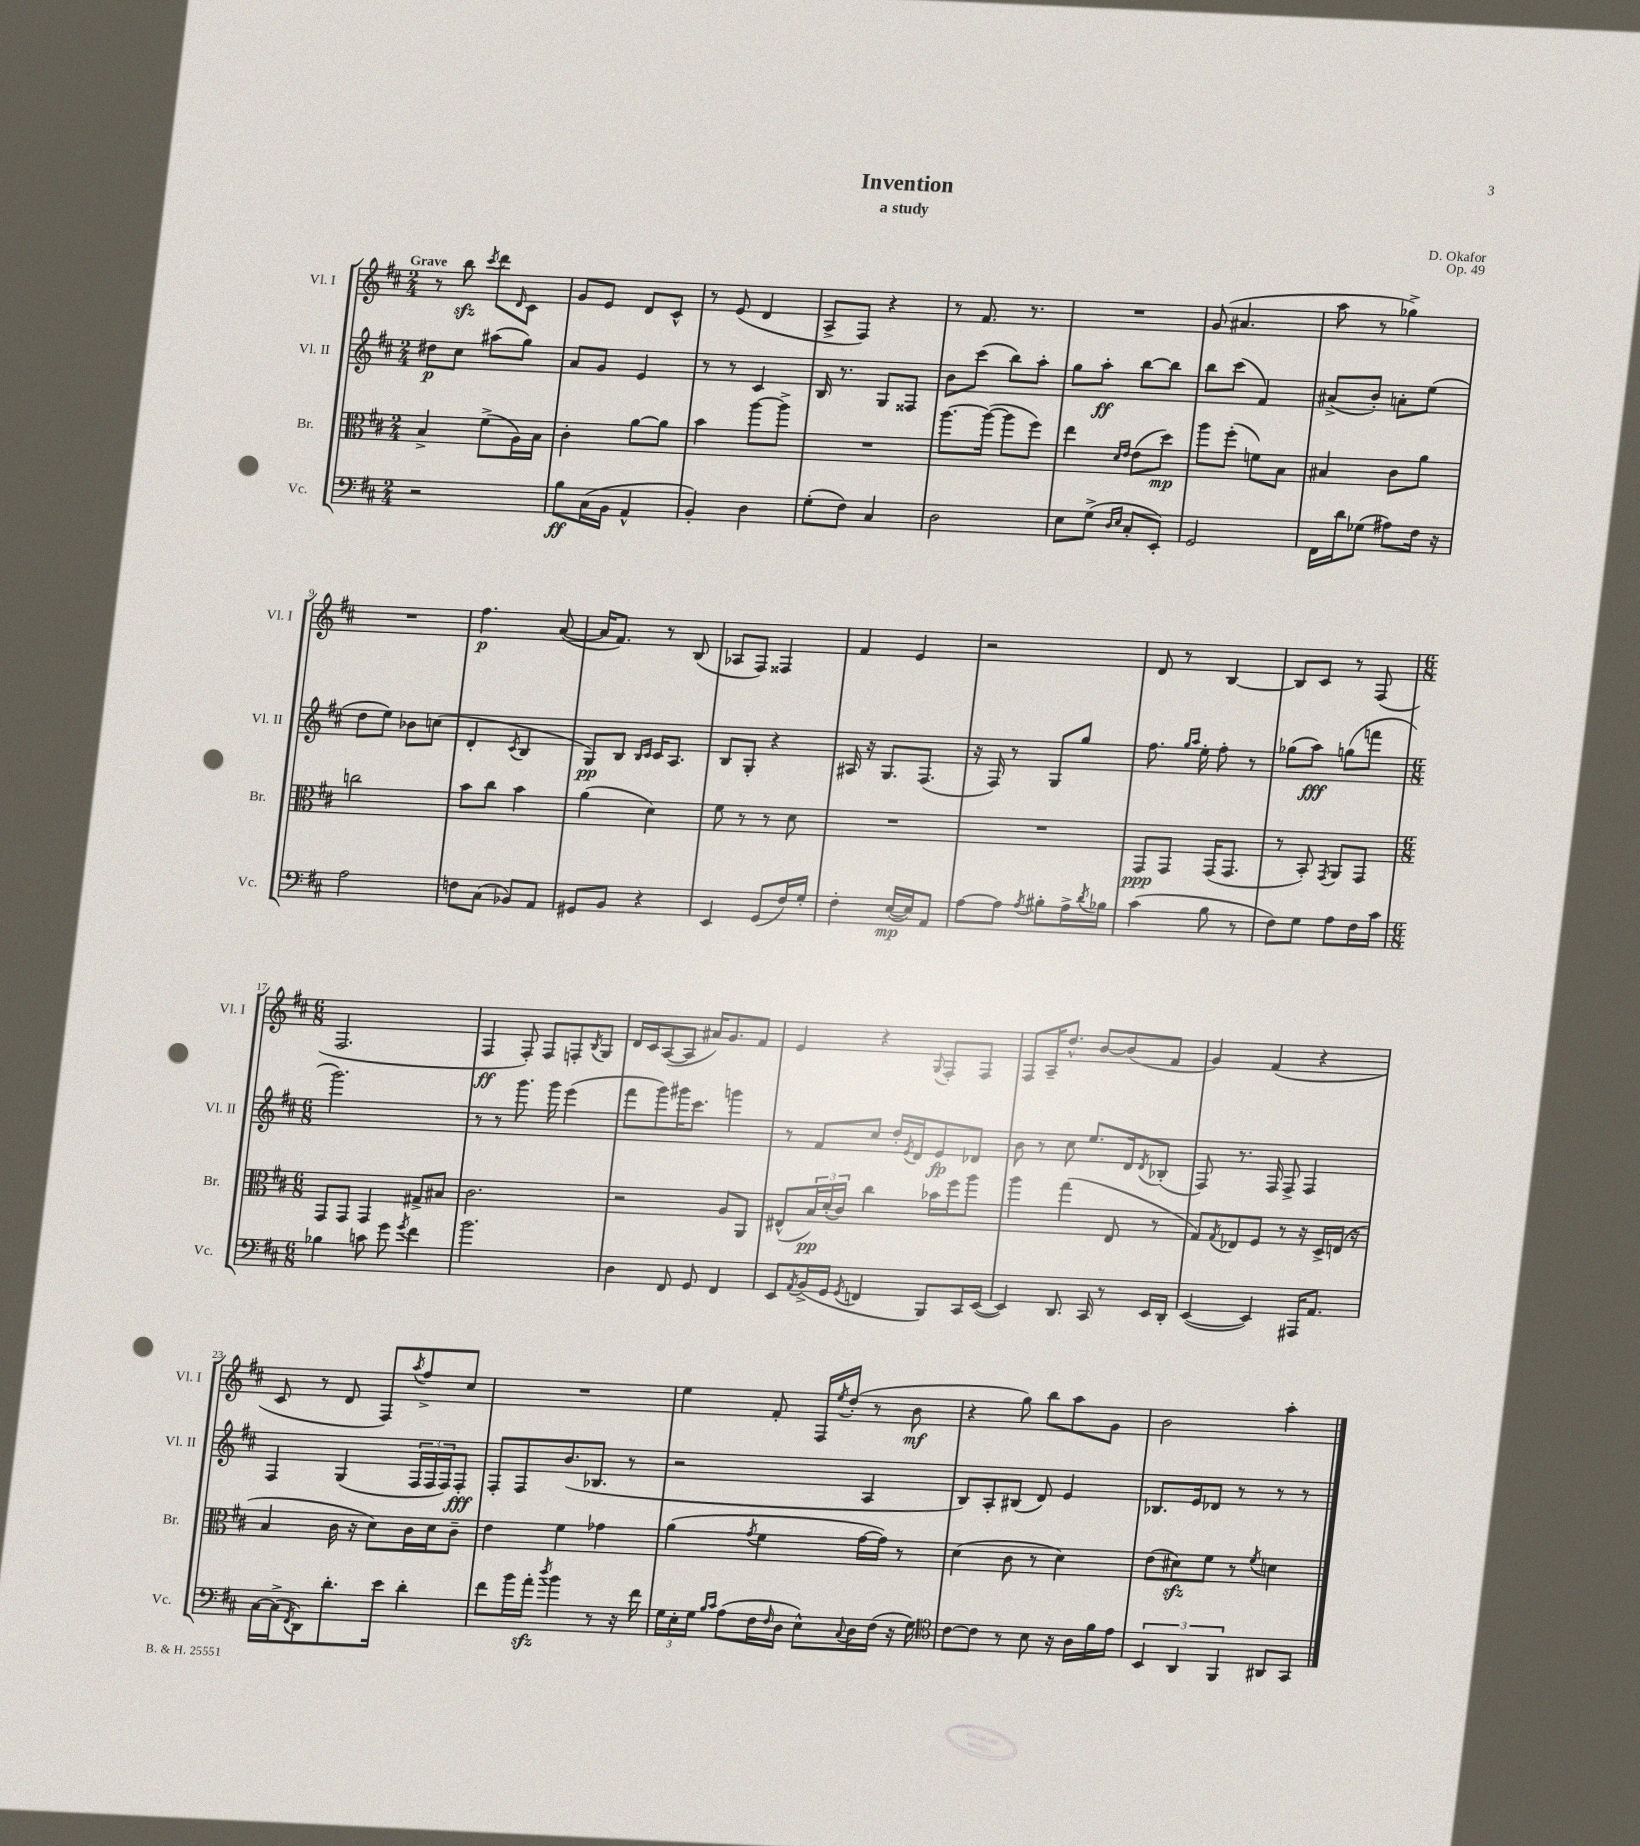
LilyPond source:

\header { title = "Invention" composer = "D. Okafor" subtitle = "a study" opus = "Op. 49" }
<<
\new StaffGroup <<
\new Staff = "s0" \with { instrumentName = "Vl. I" shortInstrumentName = "Vl. I" } {
    \clef treble \key d \major \numericTimeSignature \time 2/4 \tempo "Grave"
    r8 b''8\sfz \acciaccatura { cis'''8 } d'''8 \grace { d'16 } cis'8 |
    g'8 e'8 d'8 cis'8-^ |
    r8 e'8( d'4 |
    a8-> fis8) r4 |
    r8 fis'8. r8. |
    R2 |
    g'8( ais'4. |
    a''8 r8 ges''4->) |
    R2 |
    fis''4.\p a'8~( |
    a'16 fis'8.) r8 b8( |
    aes8 fis8) fisis4 |
    fis'4 e'4 |
    r2 |
    d'8 r8 b4~ |
    b8 cis'8 r8 fis8( |
    \numericTimeSignature \time 6/8 fis2. |
    fis4\ff fis8-.) fis8 f8-. \acciaccatura { b8 } g8 |
    d'16 cis'16 a8~( a8 ais'16) g'8. fis'8 |
    e'4 r4 \appoggiatura { g8 } fis8-. fis8 |
    fis8 a16-- d''8.-^ b'8~ b'8( fis'8 |
    g'4) fis'4( r4 |
    cis'8 r8 d'8 fis8) \acciaccatura { a''8 } fis''8-> cis''8 |
    R2. |
    e''4 fis'8-. fis16 \acciaccatura { e''8 } d''16-.( r8 b'8\mf |
    r4 g''8) b''8 a''8 g'8 |
    b'2 a''4-. \bar "|." |
}
\new Staff = "s1" \with { instrumentName = "Vl. II" shortInstrumentName = "Vl. II" } {
    \clef treble \key d \major \numericTimeSignature \time 2/4
    dis''8\p cis''8 ais''8( g''8) |
    a'8 g'8 e'4 |
    r8 r8 cis'4 |
    b16 r8. g8 fisis8 |
    b'8 cis'''8( b''8) a''8-. |
    g''8 a''8-.\ff b''8~ b''8 |
    b''8 cis'''8( fis'4) |
    ais'8->( b'8-.) a'8-. e''8( |
    d''8 e''8) bes'8 c''8( |
    d'4-. \acciaccatura { cis'8 } b4 |
    g8\pp) b8 \grace { b16 cis'16 } cis'16 a8. |
    b8 g8-. r4 |
    ais16 r16 g8. fis8.( |
    r16 fis16) r8 g8 g''8 |
    fis''8. \grace { g''16 a''16 } e''16-. fis''8-. r8 |
    ges''8( a''8\fff) g''8( f'''8 |
    \numericTimeSignature \time 6/8 g'''2.) |
    r8 r8 g'''8. g'''16 e'''4( |
    fis'''8 g'''8) gis'''16 cis'''8. g'''4 |
    r8 fis'8 cis''8 d''16-. \acciaccatura { e'8 } d'16 e'8\fp des'8 |
    b'8 r8 cis''8 e''8. d'16 \acciaccatura { d'8 } bes8-.( |
    fis8) r8. fis16 fis8-> fis4 |
    fis4 g4( \tuplet 3/2 { fis16 fis16 fis16) } fis8-.\fff |
    fis8-. fis8 b'8.( bes8. r8 |
    r2 a4 |
    b8) a8-. bis8( d'8) e'4 |
    bes8. e'16 des'8 r8 r8 r8 \bar "|." |
}
\new Staff = "s2" \with { instrumentName = "Br." shortInstrumentName = "Br." } {
    \clef alto \key d \major \numericTimeSignature \time 2/4
    b4-> fis'8->( a16) b16 |
    cis'4-. a'8~ a'8 |
    b'4 a''8~ a''8-> |
    R2 |
    a''8.~ a''16~( a''8 fis''8) |
    e''4 \grace { d'16 e'16 } e'8( d''8\mp) |
    a''8 fis''8-.( f'8) b8 |
    bis4 cis'8 a'8 |
    c''2 |
    b'8 cis''8 b'4 |
    a'4( d'4) |
    fis'8 r8 r8 d'8 |
    R2 |
    R2 |
    g,8\ppp g,8 g,16( g,8. |
    r8 b,8-.) \acciaccatura { g,8 } a,8 g,8 |
    \numericTimeSignature \time 6/8 g,8 g,8 g,4 gis8-> bis8 |
    cis'2. |
    r2 a8 a,8 |
    eis8-^( \tuplet 3/2 { b16\pp) d'16-.( cis'16) } cis''4 bes'16 fis''16 a''8 |
    a''4 g''4( e8 r8 |
    g8) \acciaccatura { g8 } ees8 fis8 r8 r16 d16-> e16( r16 |
    b4 cis'16 r16 d'8) cis'16 d'16 cis'8-- |
    e'4 fis'4 ges'4 |
    a'4( \acciaccatura { g'8 } fis'4 g'16~ g'16) r8 |
    d'4( cis'8 r8 d'4) |
    e'8( dis'8\sfz) fis'8 r8 \acciaccatura { fis'8 } d'4 \bar "|." |
}
\new Staff = "s3" \with { instrumentName = "Vc." shortInstrumentName = "Vc." } {
    \clef bass \key d \major \numericTimeSignature \time 2/4
    r2 |
    b8\ff cis16( b,16 a,4-^ |
    b,4-.) d4 |
    g8-.( fis8) cis4 |
    d2 |
    e8 g8->( \grace { d16 e16 } cis8-. e,8-.) |
    g,2 |
    fis,16 d'16 ges8( ais8) fis16 r16 |
    a2 |
    f8 cis8( bes,8) a,8 |
    gis,8 b,8 r4 |
    e,4 g,8( fis16) g16-. |
    fis4-. e16~\mp( e16) a,8 |
    a8~ a8 \acciaccatura { a8 } bis8-. a16-> \acciaccatura { d'8 } bes16 |
    cis'4( b8 r8 |
    fis8) g8 a8 fis16 cis'16 |
    \numericTimeSignature \time 6/8 bes4 c'8 g'8 \acciaccatura { g'8 } fis'4 |
    b'2. |
    d4 fis,8 g,8 fis,4 |
    e,8 \acciaccatura { a,8 } b,16->( g,16 \acciaccatura { g,8 } f,4 b,,8) cis,16 e,16~( |
    e,4) d,8. cis,16 r8 e,16 d,16-. |
    e,4~( e,4) ais,,16 a,8. |
    cis16~ cis16->( \acciaccatura { fis,8 } d,8) d'8.-. e'16 d'4-. |
    fis'8 b'16 a'16-.\sfz \acciaccatura { d''8 } b'4 r8 r16 fis'16 |
    \tuplet 3/2 { g16 e16-. g16 } \grace { b16 cis'16 } a8( fis16 \grace { fis16 } d16 e8-^) \appoggiatura { cis8 } d16 fis16( r16 g16) |
    \clef tenor cis'8~ cis'8 r8 b8 r16 a16 fis'16 e'16 |
    \tuplet 3/2 { b,4 a,4 fis,4 } ais,8 g,8 \bar "|." |
}
>>
>>
